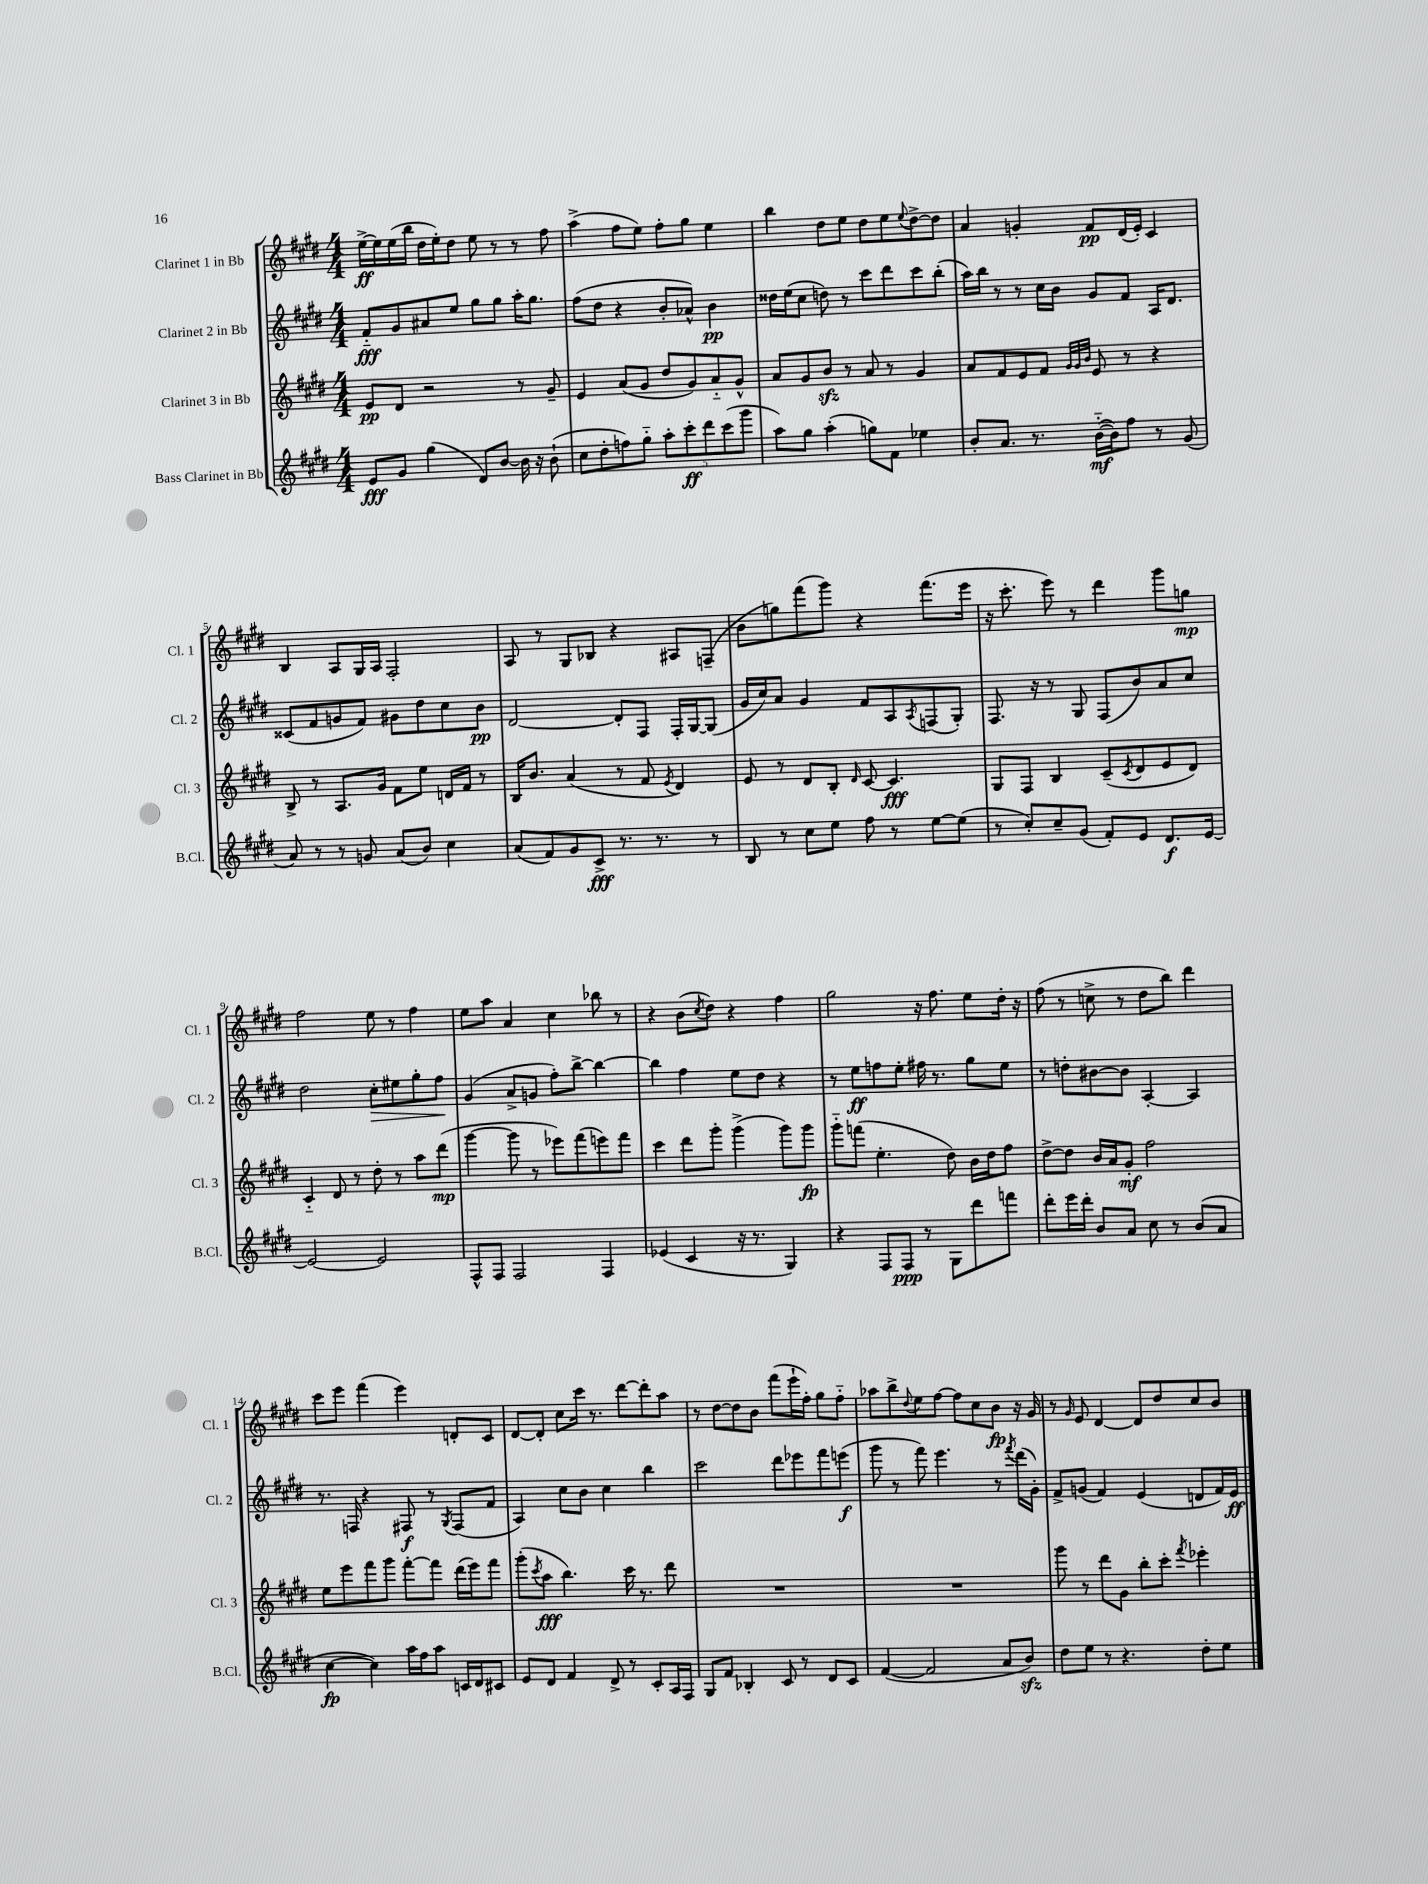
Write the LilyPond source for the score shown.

<<
\new StaffGroup <<
\new Staff = "s0" \with { instrumentName = "Clarinet 1 in Bb" shortInstrumentName = "Cl. 1" } {
    \clef treble \key e \major \numericTimeSignature \time 4/4
    e''16~->\ff e''16 e''16( b''16 dis''16 e''16-.) dis''8 e''8 r8 r8 fis''8 |
    a''4->( fis''8 e''8) fis''8-. gis''8 e''4 |
    b''4 dis''8 e''8 dis''8 e''8 \appoggiatura { e''8 } dis''8~-> dis''8 |
    a'4 g'4-. fis'8\pp dis'16( e'16-.) cis'4 |
    b4 a8 gis16 a16 fis2-. |
    a8 r8 gis8 bes8 r4 ais8 f8--( |
    b'8 g''8) fis'''8( gis'''8) r4 fis'''8.( e'''16 |
    r16 cis'''8.-. e'''8) r8 dis'''4 gis'''8 g''8\mp |
    fis''2 e''8 r8 fis''4 |
    e''8 a''8 a'4 cis''4 bes''8 r8 |
    r4 b'8( \acciaccatura { cis''8 } dis''8) r4 fis''4 |
    gis''2 r16 fis''8. e''8 dis''16-. r16 |
    fis''8( r8 c''8-> r8 dis''8 b''8) dis'''4 |
    cis'''8 e'''8 fis'''4( e'''4) d'8-. cis'8 |
    dis'8~ dis'8-. cis''8 cis'''16 r8. dis'''8~ dis'''8-. a''8 |
    r8 dis''8~ dis''8 b'8 fis'''8( e'''16-! fis''16-.) gis''8 fis''8-_ |
    aes''8 b''8-> \appoggiatura { dis''8 } e''8 fis''8~ fis''8 cis''8 b'8\fp r16 gis'16 |
    r8 \grace { gis'16 } e'8 dis'4~ dis'8 dis''8 cis''8 b'8 \bar "|." |
}
\new Staff = "s1" \with { instrumentName = "Clarinet 2 in Bb" shortInstrumentName = "Cl. 2" } {
    \clef treble \key e \major \numericTimeSignature \time 4/4
    fis'8-_\fff gis'8 ais'8 e''8 gis''8 gis''8 a''16-. gis''8. |
    fis''8( dis''8 r4 b'8-. aes'8-^) b'4\pp |
    disis''16 e''16( cis''8 d''8) r8 cis'''8 dis'''8 cis'''8 b''8-.( |
    a''16) b''16 r8 r8 cis''16 b'16 gis'8 fis'8 a16 dis'8. |
    cisis'8( fis'8 g'8 fis'8) gis'8 dis''8 cis''8 b'8\pp |
    dis'2~ dis'8-. fis8 fis16-. gis16~ gis8( |
    gis'16 cis''16) a'8 gis'4 fis'8 a8 \acciaccatura { a8 } f8( gis8-.) |
    fis8. r16 r8 gis8 fis8( b'8) a'8 cis''8 |
    dis''2 cis''8-.\> eis''8 gis''8-. fis''8\! |
    gis'4( a'8-> g'8 fis''8-.) b''8~-> b''4~ |
    b''4 fis''4 e''8 dis''8 r4 |
    r8 e''8\ff f''8 e''8-. fis''16 r8. gis''8 e''8 |
    r8 d''8-. bis'8~ bis'8 a4~-. a4 |
    r8. f16 r4 fis8\f r8 \acciaccatura { gis8 } fis8( fis'8 |
    a4) cis''8 b'8 cis''4 b''4 |
    cis'''2 dis'''8 ees'''8 fis'''8 e'''8\f( |
    gis'''8 r8 fis'''8) e'''4. r8 \acciaccatura { fis'''8 } dis'''16( gis'16-.) |
    fis'8-> g'8( fis'4) e'4( d'8 fis'16) e'16\ff \bar "|." |
}
\new Staff = "s2" \with { instrumentName = "Clarinet 3 in Bb" shortInstrumentName = "Cl. 3" } {
    \clef treble \key e \major \numericTimeSignature \time 4/4
    e'8\pp dis'8 r2 r8 gis'8-- |
    e'4 a'8( gis'8 dis''8 gis'8) a'8-_ gis'8-^ |
    a'8 gis'8 b'8\sfz r8 a'8 r8 gis'4 |
    a'8 fis'8 e'8 fis'8 \grace { gis'32 gis'32 b'32 } e'8 r8 r4 |
    b8-> r8 a8. gis'16 fis'8 e''8 d'16 fis'16 r8 |
    b16 b'8. a'4( r8 fis'8 \acciaccatura { e'8 } dis'4) |
    e'8 r8 dis'8 b8-. \grace { dis'16 } cis'8~ cis'4.\fff |
    gis8 fis8 b4 cis'8--( \acciaccatura { cis'8 } dis'8 e'8 dis'8) |
    cis'4-_ dis'8 r8 dis''8-. r8 a''8 dis'''8\mp( |
    gis'''4~ gis'''8 r8 ees'''8) fis'''8( e'''8) fis'''8 |
    cis'''4 dis'''8 gis'''8-. gis'''4->( gis'''8) gis'''8\fp |
    gis'''8-_ f'''8( e''4.-. dis''8) b'16 dis''16 fis''8 |
    dis''8~-> dis''8 b'16 a'16 gis'8-.\mf fis''2 |
    e''8 e'''8 fis'''8 gis'''8 fis'''8~-. fis'''8 dis'''16( e'''16) fis'''8 |
    gis'''8-.( \acciaccatura { cis'''8 } a''8\fff b''4.) cis'''16 r8. dis'''8 |
    R1 |
    R1 |
    gis'''8 r8 dis'''8 gis'8 b''8-. cis'''8-. \acciaccatura { fis'''8 } ees'''4-. \bar "|." |
}
\new Staff = "s3" \with { instrumentName = "Bass Clarinet in Bb" shortInstrumentName = "B.Cl." } {
    \clef treble \key e \major \numericTimeSignature \time 4/4
    e'8\fff gis'8 gis''4( dis'8) b'8~ b'16 r16 b'8-!( |
    cis''8 dis''8-. f''8) gis''8-_ \tuplet 5/4 { a''8-. cis'''8-.\ff dis'''8 cis'''8( gis'''8 } |
    a''8) gis''8 a''4-.( g''8) fis'8 ees''4 |
    b'8-. a'8. r8. b'16~-_\mf( b'16) fis''8 r8 gis'8( |
    a'8) r8 r8 g'8 a'8( b'8) cis''4 |
    a'8( fis'8) gis'8 cis'8->\fff r8. r8. r8 |
    b8 r8 cis''8 e''8 fis''8 r8 e''8~ e''8( |
    r8 cis''8-.) cis''8-- gis'8( fis'8-.) e'8 dis'8.\f e'16~ |
    e'2~ e'2 |
    fis8-^ fis8 fis2 fis4 |
    ees'4( cis'4 r16 r8. gis4) |
    r4 fis8 fis8\ppp r8 gis8 dis'''8 f'''8 |
    dis'''8-. e'''16 dis'''16-. b'8 a'8 cis''8 r8 b'8( a'8 |
    cis''4~\fp cis''4) a''16 fis''16 a''8 c'16 dis'16 cis'8 |
    e'8 dis'8 fis'4 dis'8-> r8 cis'8-. a16 fis16 |
    gis8 fis'8 bes4-. cis'8 r8 dis'8 cis'8 |
    fis'4~( fis'2 a'8 b'8\sfz) |
    dis''8 e''8 r8 r4. dis''8-. e''8 \bar "|." |
}
>>
>>
